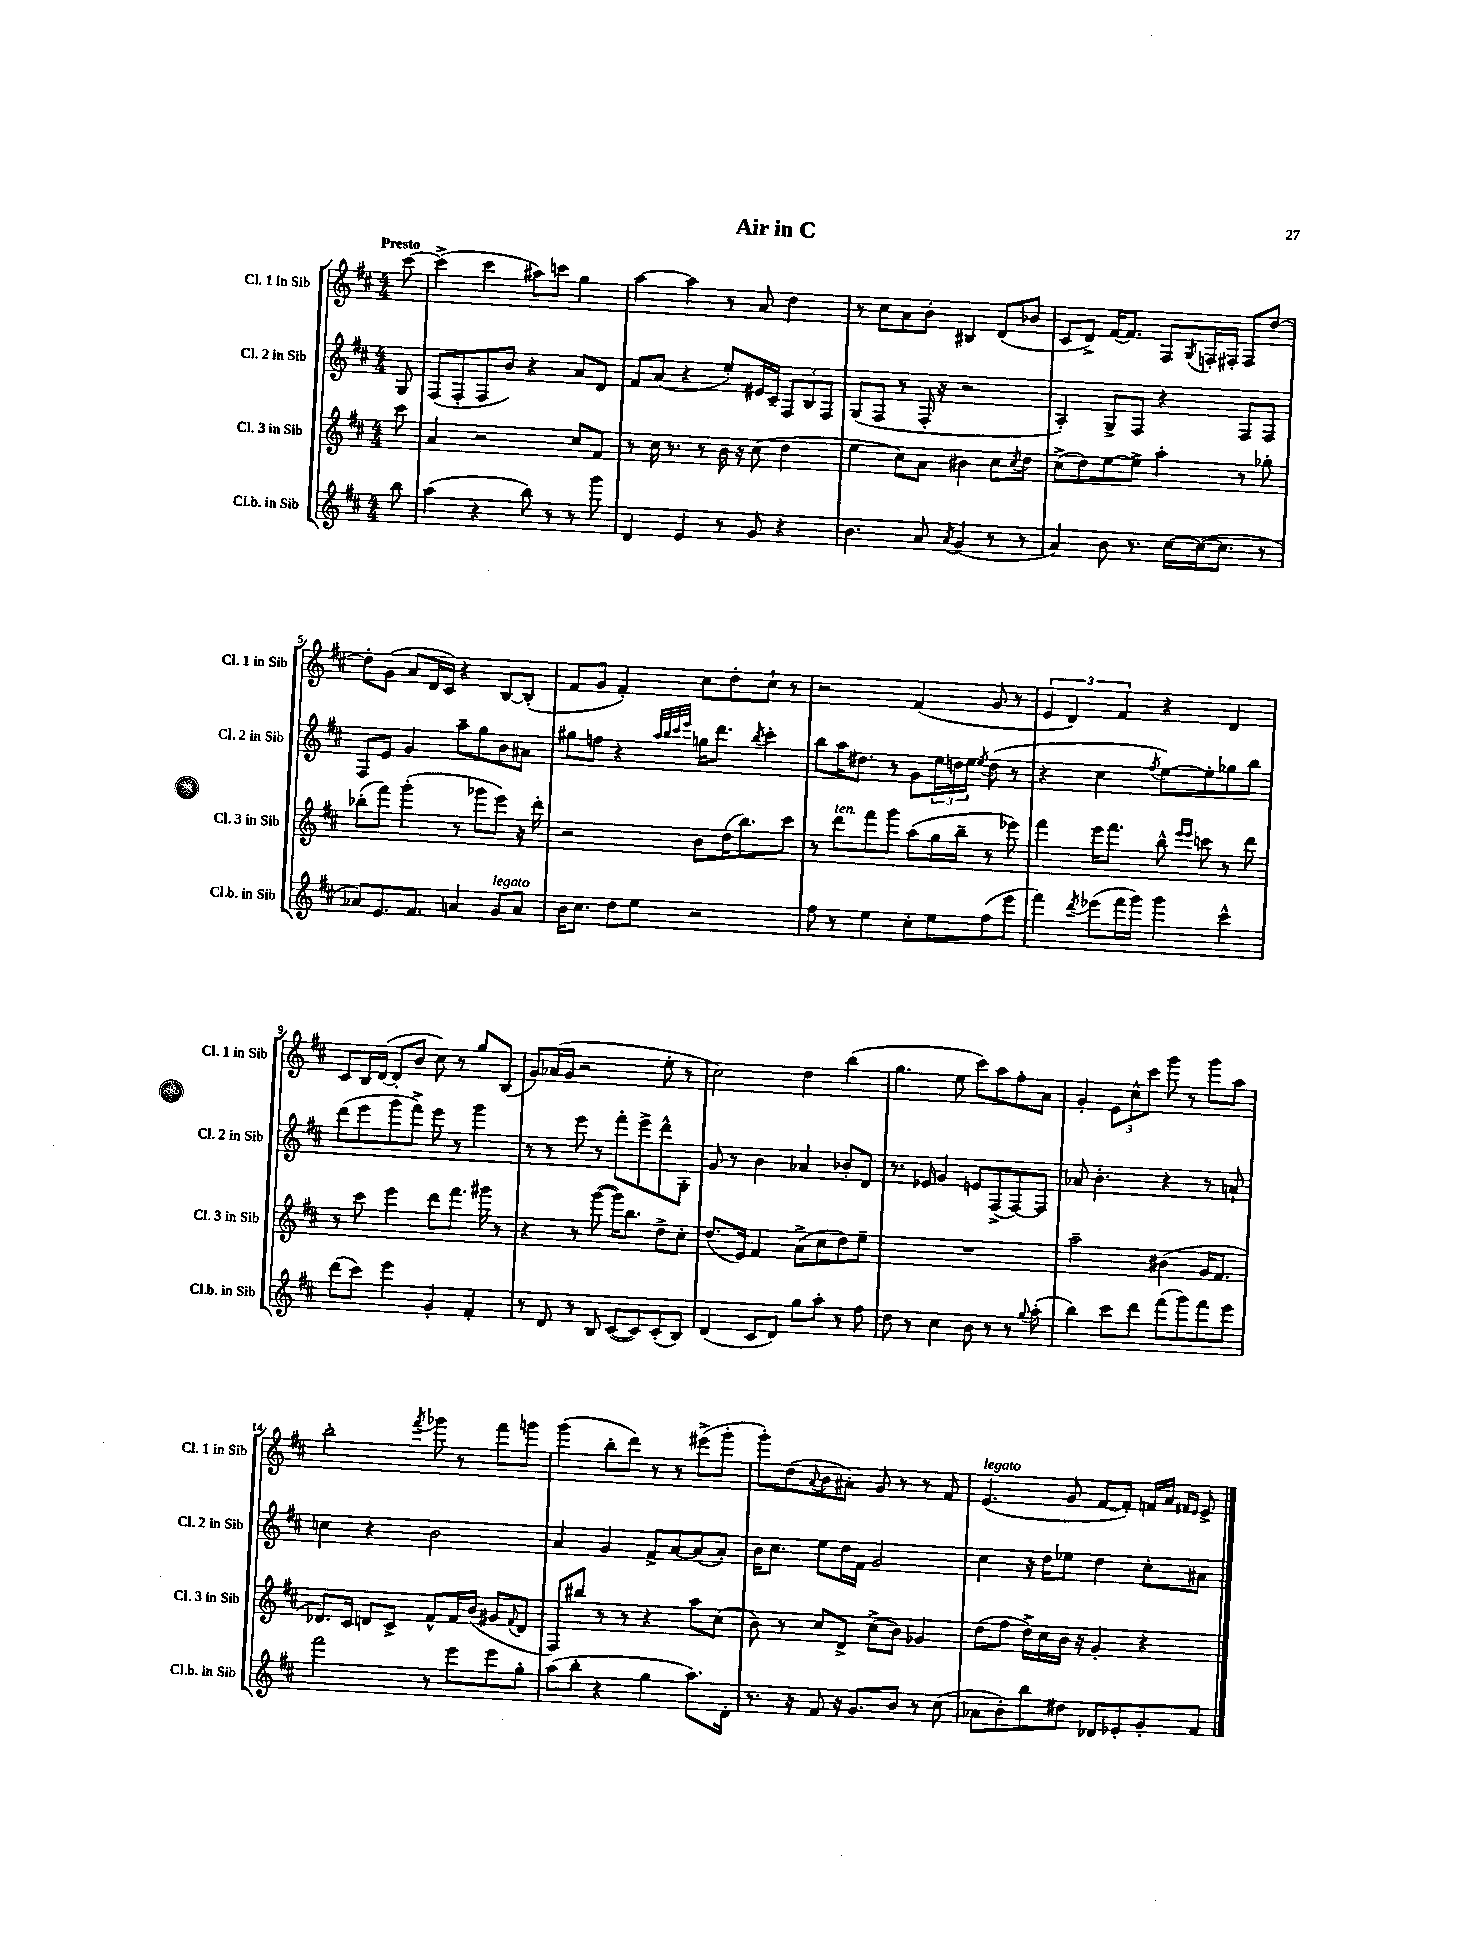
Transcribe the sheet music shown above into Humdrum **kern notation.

**kern	**kern	**kern	**kern
*staff4	*staff3	*staff2	*staff1
*clefG2	*clefG2	*clefG2	*clefG2
*k[f#c#]	*k[f#c#]	*k[f#c#]	*k[f#c#]
*M4/4	*M4/4	*M4/4	*M4/4
8bb	8ccc#	8G	[8ccc#
=	=	=	=
(4aa	4a	(8F#	(4ccc#^]
.	.	8F#'	.
4r	2r	8F#	4ccc#
.	.	8b)	.
8bb)	.	4r	8aa#)
8r	.	.	8ccc
8r	8cc#	8a	4gg
8ggg	8f#	8d	.
=	=	=	=
4d	8r	8f#	[4aa
.	16cc#	(8a	.
.	8.r	.	.
4e	.	4r	4aa]
.	8r	.	.
8r	16b	8ee')	8r
.	16r	.	.
8g	(8cc#	16e#	8a
.	.	16c#~	.
4r	4dd	12F#	4dd
.	.	12B	.
.	.	12F#	.
=	=	=	=
4.b	4ee	(8G	8r
.	.	8F#	8cc#
.	8cc#)	8r	8a
8a	8a	16F#'	8b'
.	.	16r	.
8qa	.	.	.
(4g	4b#	2r	4B#
8r	8cc#	.	(8d
.	8qcc#	.	.
8r	8dd	.	8b-
=	=	=	=
4a)	(8cc#^	4A')	8c#
.	8dd)	.	8d^)
8b	[8ee	8G^	[16f#
.	.	.	8.f#]
8.r	8ee^]	8F#	.
.	4aa'	4r	8F#
[16cc#	.	.	.
.	.	.	8qG
(16cc#_	.	.	16F'
8.cc#]	.	.	16F#'
.	8r	8F#	8F#
8r	8gg-'	8F#	[8dd
=	=	=	=
8a-)	(8bb-'	8F#	8dd']
8.e	8fff#)	8e	(8g
.	(4ggg'	4g	8a
8.f#	.	.	.
.	.	.	16d
.	.	.	16c#)
4a	8r	8aa~	4r
.	8ggg-	8gg	.
8g	8eee)	8b	[8B
8a	16r	8a#	(8B']
.	16ddd'	.	.
=	=	=	=
16b	2r	8gg#	8f#
8.cc#	.	.	.
.	.	8ff	8g
8dd	.	4r	4f#')
8ee	.	.	.
.	.	32qqaa	.
.	.	32qqbb	.
.	.	32qqccc#	.
.	.	32qqeee	.
2r	8b	16gg	8cc#
.	.	8.ddd	.
.	(16dd	.	8dd'
.	8.bb)	.	.
.	.	8qbb	.
.	.	4ccc#'	8cc#`
.	8ccc#	.	8r
=	=	=	=
8ff#	8r	8bb	2r
8r	8ddd	16aa	.
.	.	8.dd#	.
4ee	8fff#	.	.
.	8ggg	8r	.
8cc#'	(8aa	8g	(4f#
8ee	16gg	24ee	.
.	.	24dd	.
.	16bb~	.	.
.	.	24ee	.
.	.	8qee	.
(8ff#	8r	(8dd	8g
8eee	8eee-)	8r	8r
=	=	=	=
4fff#)	4fff#	4r	6e
.	.	.	6d)
8qddd	.	.	.
(8eee-	16eee	4cc#	.
.	8.fff#	.	.
.	.	.	6f#
16fff#	.	.	.
16ggg)	.	.	.
.	.	8qff#	.
4ggg	8bb^^	[8ee)	4r
.	16qqeee	.	.
.	16qqeee	.	.
.	8ccc	8ee']	.
4ccc#^^	8r	8gg-	4d
.	8ddd	8bb	.
=	=	=	=
(8ddd	8r	(8ddd	8c#
8ccc#)	8ccc#	8eee	16B
.	.	.	([16d
4eee	4eee	8ggg	8d']
.	.	8fff#^)	8b
4g'	8ddd	8eee	8cc#)
.	8.fff#	8r	8r
4f#'	.	4ggg	8gg
.	16ggg#	.	.
.	8r	.	(8B
=	=	=	=
8r	4r	8r	8g)
8d	.	8r	(16a-
.	.	.	16g
8r	8r	8eee	2r
8B	([8ggg	8r	.
([8c#	16ggg])	8fff#'	.
.	8.bb	.	.
8c#])	.	8eee^	.
(8c#'	8dd^	8ddd^^	8ee'
8B)	8cc#'	8G'	8r
=	=	=	=
(4d	(8.dd	8g	2cc#)
.	.	8r	.
.	16e)	.	.
8c#	4f#	4b	.
8d)	.	.	.
8gg	(8a^	4a-	4dd
8aa'	8cc#	.	.
8r	8dd)	8b-'	(4bb
8ff#	8ee~	8d	.
=	=	=	=
8dd	1r	8.r	4.gg
8r	.	.	.
.	.	16e-	.
4cc#	.	4g	.
.	.	.	8ee
8b	.	8e	8ccc#)
8r	.	(8F#^	8aa
8r	.	[8F#)	8ff#'
8qqgg	.	.	.
(8aa'	.	8F#]	8a
=	=	=	=
4bb)	2aa~	8a-	4g'
.	.	4.b'	.
8ccc#	.	.	12e
.	.	.	12cc#^^
8ddd	.	.	.
.	.	.	12ccc#
(8fff#	(4b#	4r	8ggg
8ggg)	.	.	8r
8fff#	16g	8r	8ggg
.	8.f#	.	.
8eee	.	8a`	8aa
=	=	=	=
2fff#	8.d-)	4cc	2bb'
.	16c#	.	.
.	8d	4r	.
.	8c#^	.	.
.	.	.	8qfff#
8r	8f#^^	2b	8ggg-
8eee	16f#	.	8r
.	(16b	.	.
8eee	8g#	.	8fff#
.	8qqf#	.	.
8gg'	8d	.	8ggg
=	=	=	=
(8aa	8F#)	4a	(4ggg
8bb'	8bb#	.	.
4r	8r	4g	8bb'
.	8r	.	8ddd)
4gg	4r	8f#^	8r
.	.	[8a	8r
8.aa)	8aa	(8a]	(8eee#^
.	(8cc#	8a')	8ggg'
16d'	.	.	.
=	=	=	=
8.r	8b)	16b	8ggg')
.	.	8.cc#	.
.	8r	.	(8dd
16r	.	.	.
.	.	.	8qqa
8f#	8cc#	8ee	8b
16r	8d^	16dd	8a#')
8.g	.	16f#	.
.	(8cc#^	2g	8g
8b	8b)	.	8r
8r	4g-	.	8r
(8cc#	.	.	8f#
=	=	=	=
8a-	(8dd	4cc#	(4.e
8b')	8ff#	.	.
8bb	16dd^)	16r	.
.	16cc#	16dd	.
8dd#	16b	8ee-	8g
.	16r	.	.
8d-	4g'	4dd	[8f#
8e-'	.	.	8f#'])
8g'	4r	8cc#'	16f
.	.	.	16a
.	.	.	16qqf#
.	.	.	16qqe
8f#	.	8a#	8e^
==	==	==	==
*-	*-	*-	*-
